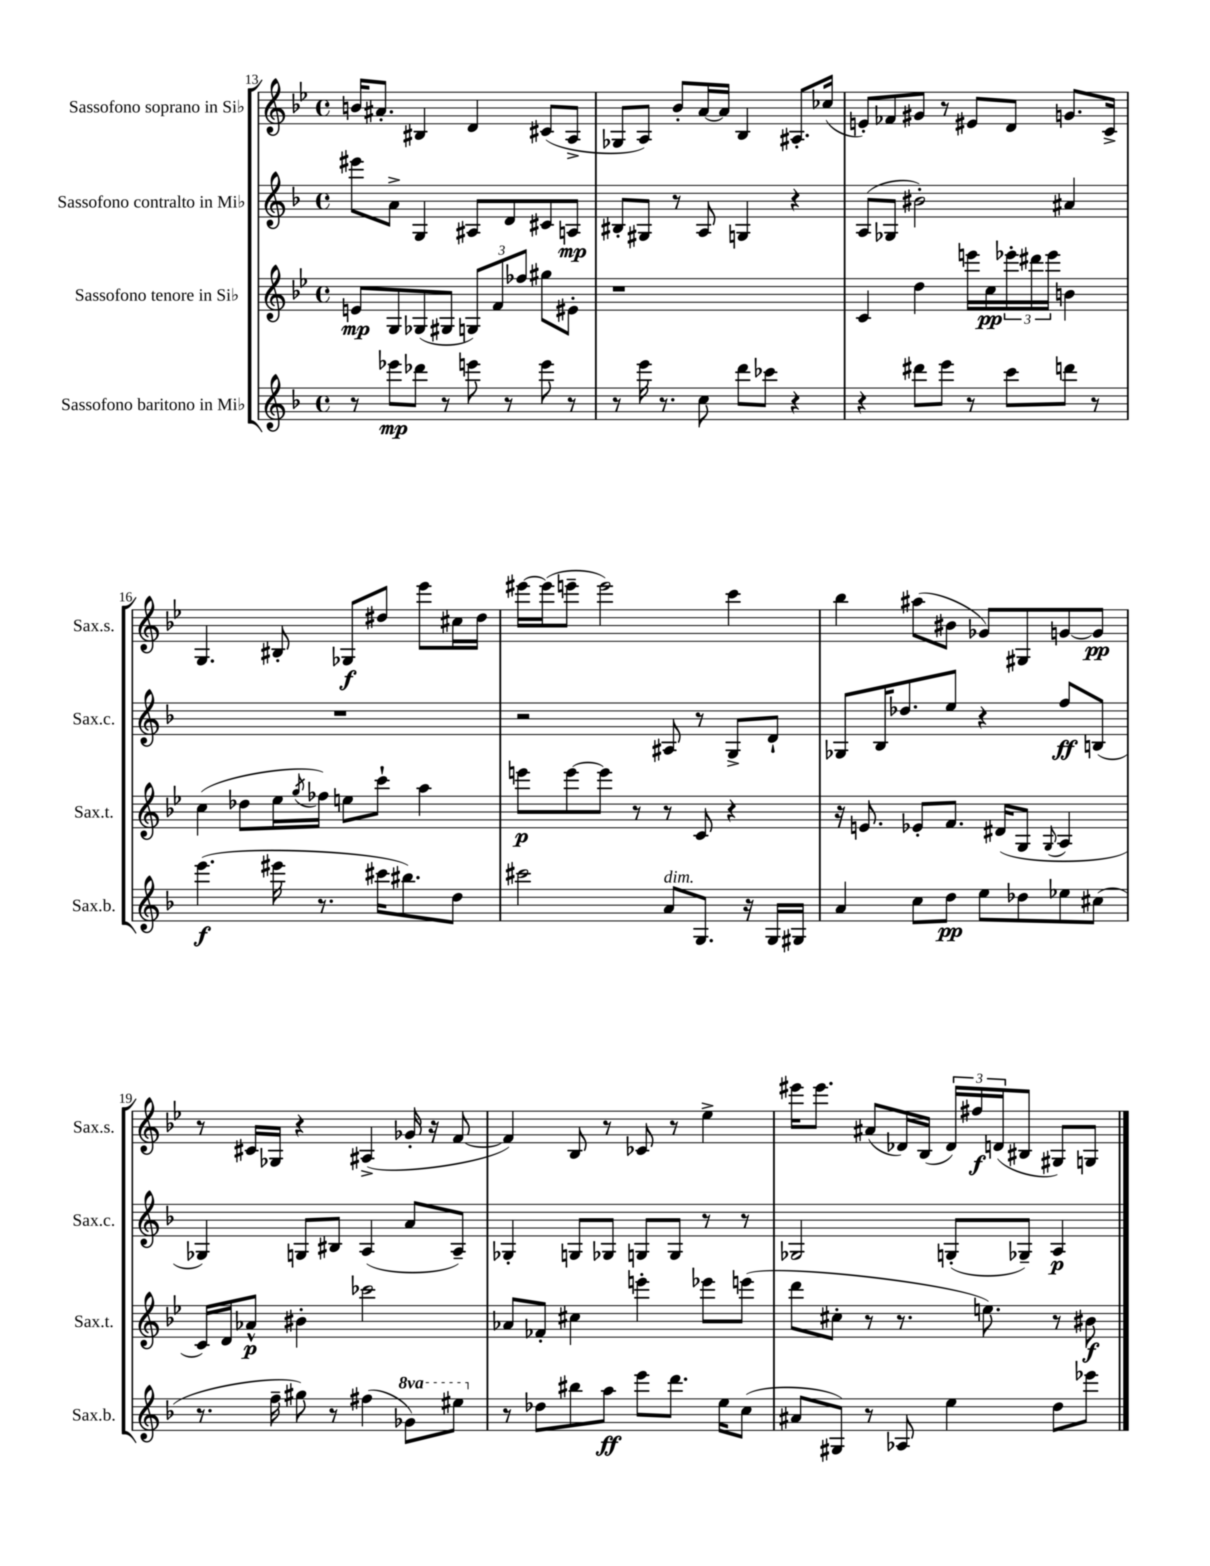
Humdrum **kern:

**kern	**dynam	**kern	**dynam	**kern	**dynam	**kern	**dynam
*part4	*part4	*part3	*part3	*part2	*part2	*part1	*part1
*staff4	*staff4	*staff3	*staff3	*staff2	*staff2	*staff1	*staff1
*I"Sassofono baritono in Mi♭	*	*I"Sassofono tenore in Si♭	*	*I"Sassofono contralto in Mi♭	*	*I"Sassofono soprano in Si♭	*
*I'Sax.b.	*	*I'Sax.t.	*	*I'Sax.c.	*	*I'Sax.s.	*
*clefG2	*	*clefG2	*	*clefG2	*	*clefG2	*
*k[b-]	*	*k[b-e-]	*	*k[b-]	*	*k[b-e-]	*
*M4/4	*	*M4/4	*	*M4/4	*	*M4/4	*
*met(c)	*	*met(c)	*	*met(c)	*	*met(c)	*
=13	=13	=13	=13	=13	=13	=13	=13
8r	.	8en/L	mp	8eee#X\L	.	16bn/KL	.
.	.	.	.	.	.	8.a#X'/J	.
8eee-X\L	mp	8G/	.	8a^\J	.	.	.
8ddd-X\J	.	(8G-X/	.	4G/	.	4B#X/	.
8r	.	8G#X/J	.	.	.	.	.
8eeen\	.	12Gn/L)	.	8A#X/L	.	4d/	.
.	.	12f/	.	.	.	.	.
8r	.	.	.	8d/	.	.	.
.	.	12ff-X/J	.	.	.	.	.
8eee\	.	8gg#X\L	.	8c#X/	.	(8c#X/L	.
8r	.	8e#X'\J	.	8An/J	mp	8A^/J	.
=14	=14	=14	=14	=14	=14	=14	=14
8r	.	1r	.	8B#X'/L	.	8G-X/L	.
16eee\	.	.	.	8G#X/J	.	8A/J)	.
8.r	.	.	.	.	.	.	.
.	.	.	.	8r	.	8b-'/L	.
8cc\	.	.	.	8A/	.	[16a/L	.
.	.	.	.	.	.	16a/JJ]	.
8ddd\L	.	.	.	4Gn/	.	4B-/	.
8ccc-X\J	.	.	.	.	.	.	.
4r	.	.	.	4r	.	8.A#X'/L	.
.	.	.	.	.	.	(16cc-X/Jk	.
=15	=15	=15	=15	=15	=15	=15	=15
4r	.	4c/	.	(8A/L	.	8en'/L)	.
.	.	.	.	8G-X/J	.	8f-X/	.
8ddd#X\L	.	4dd\	.	2b#X'\)	.	8g#X/J	.
8eee\J	.	.	.	.	.	8r	.
8r	.	16eeen\LL	.	.	.	8e#X/L	.
.	.	16cc\	pp	.	.	.	.
8ccc\L	.	24eee-X'\	.	.	.	8d/J	.
.	.	24ddd#X\	.	.	.	.	.
.	.	24eee-\JJ	.	.	.	.	.
8dddn\J	.	4bn\	.	4a#X/	.	8.gn/L	.
8r	.	.	.	.	.	.	.
.	.	.	.	.	.	16c^/Jk	.
!!LO:LB:g=z
=16	=16	=16	=16	=16	=16	=16	=16
(4.eee\	f	(4cc\	.	1r	.	4.G/	.
.	.	8dd-X\L	.	.	.	.	.
16eee#X\	.	16ee-\L	.	.	.	8B#X'/	.
.	.	8qgg/	.	.	.	.	.
8.r	.	16ff-X\JJ)	.	.	.	.	.
.	.	8een\L	.	.	.	8G-X/L	f
16ccc#X\KL	.	8ccc`\J	.	.	.	8dd#X/J	.
8.bb#X\)	.	.	.	.	.	.	.
.	.	4aa\	.	.	.	8eee-\L	.
8dd\J	.	.	.	.	.	16cc#X\L	.
.	.	.	.	.	.	16dd#\JJ	.
=17	=17	=17	=17	=17	=17	=17	=17
2ccc#X\	.	8eeen\L	p	2r	.	[16eee#X\LL	.
.	.	.	.	.	.	(16eee#\J]	.
.	.	[8eee\	.	.	.	8eeen~\J	.
.	.	8eee\J]	.	.	.	2eee\)	.
.	.	8r	.	.	.	.	.
!LO:TX:a:i:t=dim.	!	!	!	!	!	!	!
8a/L	.	8r	.	8A#X/	.	.	.
8.G/J	.	8c/	.	8r	.	.	.
.	.	4r	.	8G^/L	.	4ccc\	.
16r	.	.	.	.	.	.	.
16G/LL	.	.	.	8d`/J	.	.	.
16G#X/JJ	.	.	.	.	.	.	.
=18	=18	=18	=18	=18	=18	=18	=18
4a/	.	16r	.	8G-X/L	.	4bb-\	.
.	.	8.en/	.	.	.	.	.
.	.	.	.	16B-/K	.	.	.
.	.	.	.	8.dd-X/	.	.	.
8cc\L	.	8e-X'/L	.	.	.	(8aa#X\L	.
8dd\J	pp	8.f/J	.	8ee/J	.	8b#X\J	.
8ee\L	.	.	.	4r	.	8g-X/L)	.
.	.	(16d#X/KL	.	.	.	.	.
8dd-X\	.	8G/J	.	.	.	8G#X/	.
.	.	8qqG/	.	.	.	.	.
8ee-X\	.	4A/	.	8ff/L	ff	[8gn/	.
(8cc#X\J	.	.	.	(8Bn/J	.	8g/J]	pp
!!LO:LB:g=z
=19	=19	=19	=19	=19	=19	=19	=19
8.r	.	16c/LL)	.	4G-X/)	.	8r	.
.	.	16d/J	.	.	.	.	.
.	.	8a-X^^/J	p	.	.	16c#X/LL	.
16ff~\	.	.	.	.	.	16G-X/JJ	.
8gg#X\)	.	4b#X'\	.	8Gn/L	.	4r	.
8r	.	.	.	8B#X/J	.	.	.
(4ff#X\	.	2ccc-X\	.	(4A/	.	(4A#X^/	.
*8va	*	*	*	*	*	*	*
8gg-X\L)	.	.	.	8a/L	.	16g-X'/	.
.	.	.	.	.	.	16r	.
8eee#X\J	.	.	.	8A~/J)	.	[8f/	.
=20	=20	=20	=20	=20	=20	=20	=20
*X8va	*	*	*	*	*	*	*
8r	.	8a-X/L	.	4G-X'/	.	4f/])	.
8dd-X\L	.	8f-X'/J	.	.	.	.	.
8bb#X\	.	4cc#X\	.	8Gn/L	.	8B-/	.
8aa\J	ff	.	.	8G-X/J	.	8r	.
8eee\L	.	4eeen'\	.	8Gn/L	.	8c-X/	.
8.ddd\J	.	.	.	8G/J	.	8r	.
.	.	8eee-X\L	.	8r	.	4ee-^\	.
16ee\KL	.	.	.	.	.	.	.
(8cc\J	.	(8eeen\J	.	8r	.	.	.
=21	=21	=21	=21	=21	=21	=21	=21
8a#X/L	.	8ddd\L	.	2G-X/	.	16eee#X\KL	.
.	.	.	.	.	.	8.eee#\J	.
8G#X/J)	.	8cc#X'\J	.	.	.	.	.
8r	.	8r	.	.	.	(8a#X/L	.
8A-X/	.	8.r	.	.	.	16d-X/L)	.
.	.	.	.	.	.	(16B-/JJ	.
4ee\	.	.	.	(8Gn'/L	.	24d-/LL)	.
.	.	.	.	.	.	24ff#X/	f
.	.	8.een\)	.	.	.	.	.
.	.	.	.	.	.	(24dn/J	.
.	.	.	.	8G-X~/J)	.	8B#X/J	.
8dd\L	.	8r	.	4A/	p	8G#X/L)	.
8eee-X\J	.	8b#X\	f	.	.	8Gn/J	.
==	==	==	==	==	==	==	==
*-	*-	*-	*-	*-	*-	*-	*-
